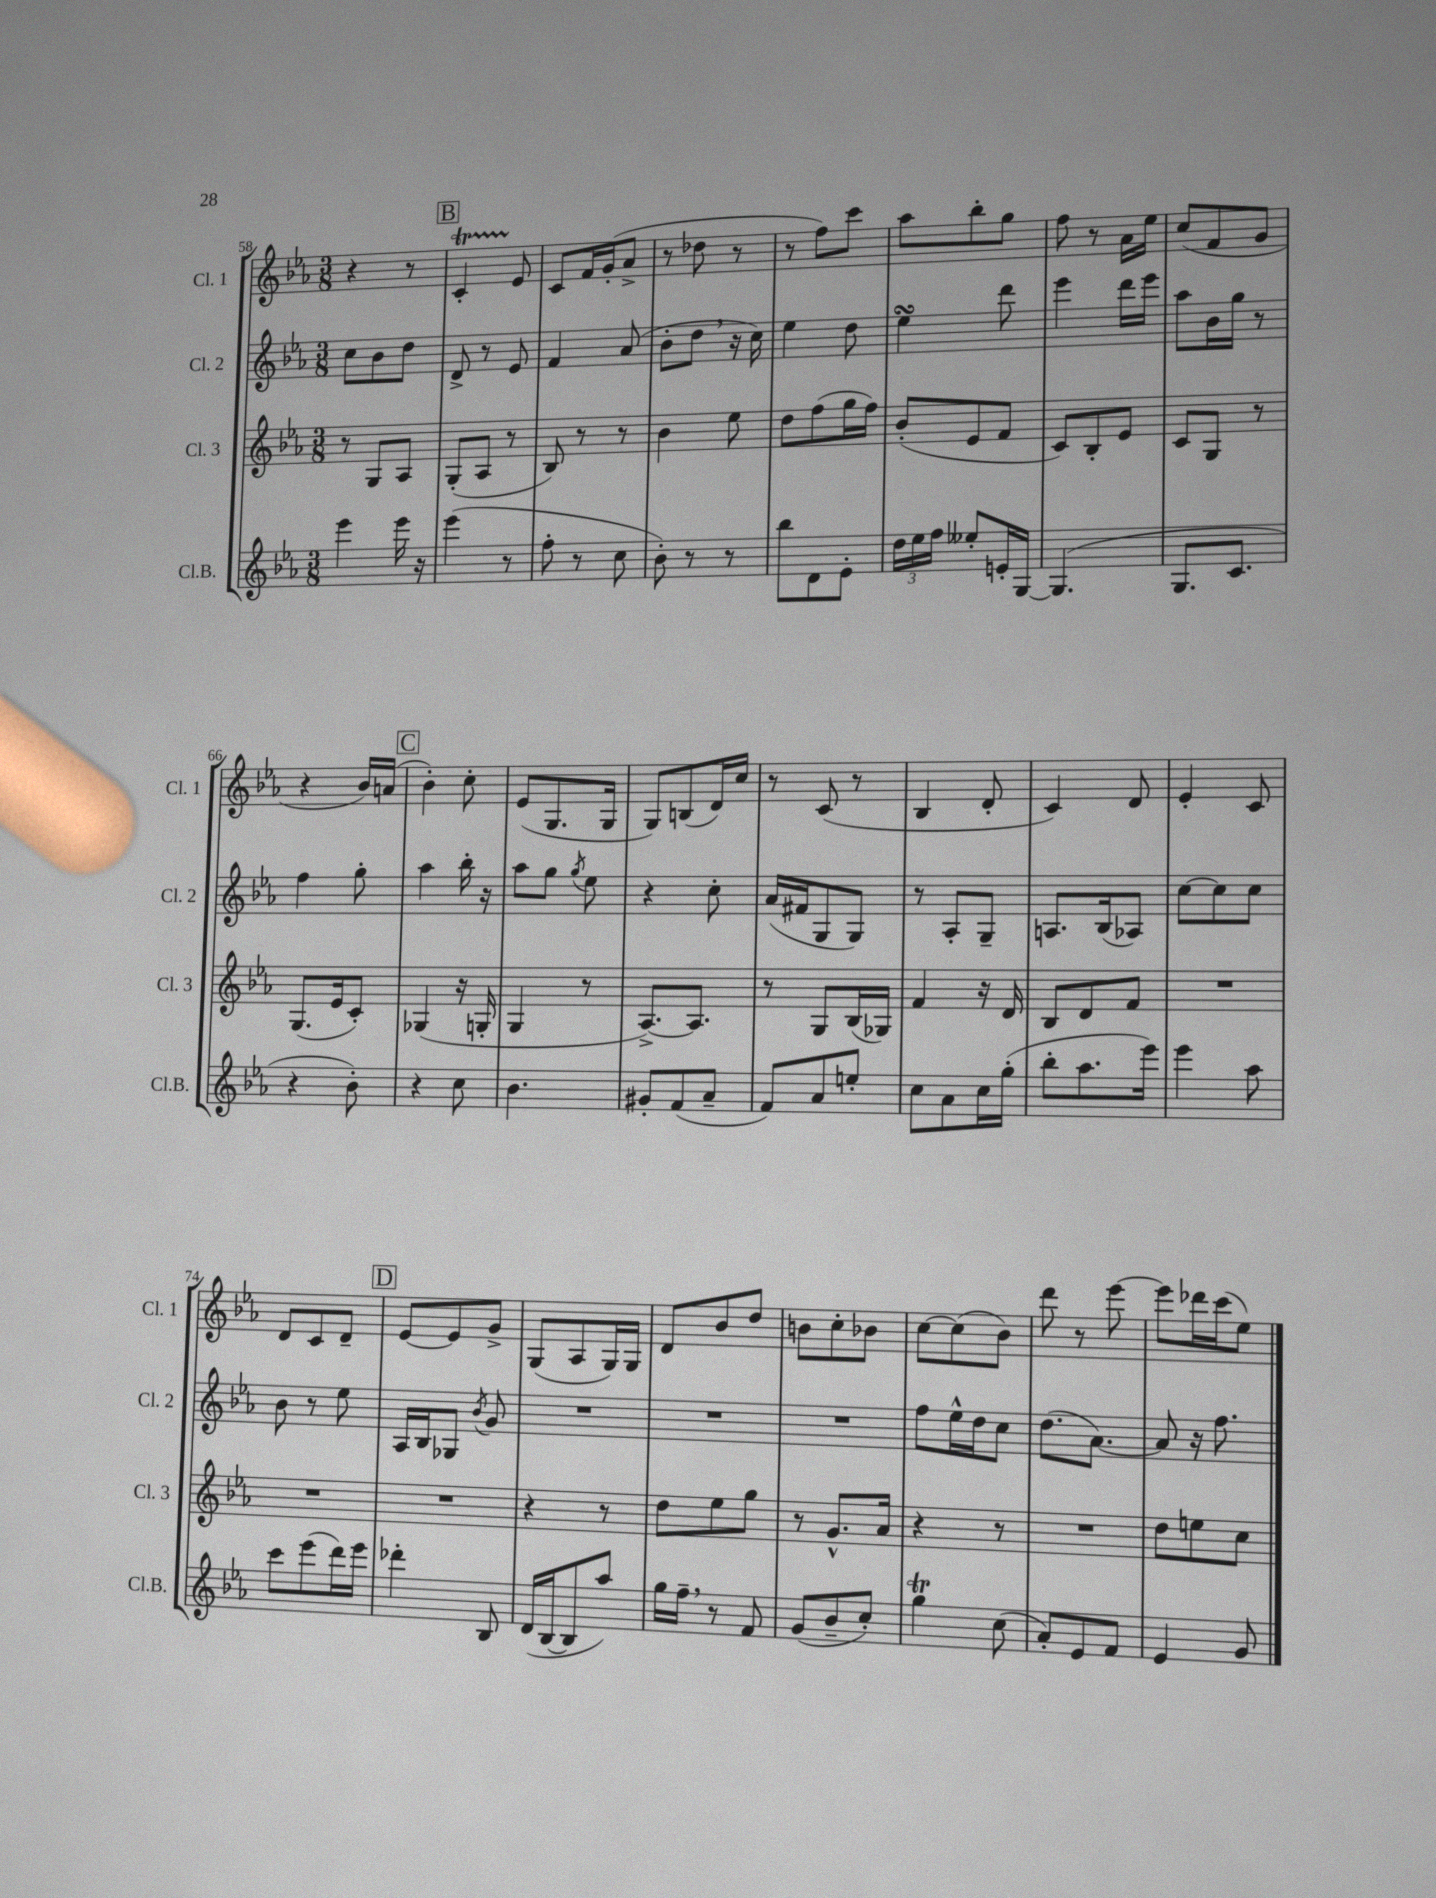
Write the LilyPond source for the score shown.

<<
\new StaffGroup <<
\new Staff = "s0" \with { instrumentName = "Cl. 1" shortInstrumentName = "Cl. 1" } {
    \clef treble \key ees \major \numericTimeSignature \time 3/8
    \autoBeamOff r4 r8 |
    \mark \markup { \box "B" } c'4-.\startTrillSpan ees'8\stopTrillSpan |
    c'8[ f'16 g'16-.( aes'8]-> |
    r8 des''8 r8 |
    r8 f''8[) c'''8] |
    aes''8[ bes''8-. g''8] |
    f''8 r8 aes'16[ ees''16] |
    c''8[( f'8 g'8] |
    r4 bes'16[) a'16]( |
    \mark \markup { \box "C" } bes'4-.) c''8-. |
    ees'8[( g8. g16] |
    g8[) b8( d'16) c''16] |
    r8 c'8( r8 |
    bes4 d'8-. |
    c'4) d'8 |
    ees'4-. c'8 |
    d'8[ c'8 d'8]-- |
    \mark \markup { \box "D" } ees'8[~ ees'8 g'8]-> |
    g8[( aes8 g16) g16] |
    d'8[ bes'8 d''8] |
    b'8[ c''8-. bes'8] |
    c''8[~ c''8( bes'8]) |
    d'''8 r8 ees'''8~ |
    ees'''8[ des'''16 c'''16( ees''8]) \bar "|." |
}
\new Staff = "s1" \with { instrumentName = "Cl. 2" shortInstrumentName = "Cl. 2" } {
    \clef treble \key ees \major \numericTimeSignature \time 3/8
    \autoBeamOff c''8[ bes'8 d''8] |
    \mark \markup { \box "B" } d'8-> r8 ees'8 |
    f'4 aes'8( |
    bes'8[-. d''8] \breathe r16 c''16) |
    ees''4 d''8 |
    ees''4\turn d'''8 |
    ees'''4 d'''16[ ees'''16] |
    aes''8[ bes'16 g''16] r8 |
    f''4 g''8-. |
    \mark \markup { \box "C" } aes''4 bes''16-. r16 |
    aes''8[ g''8] \acciaccatura { g''8 } ees''8 |
    r4 c''8-. |
    aes'16[( fis'16 g8 g8]) |
    r8 aes8[-. g8]-- |
    a8.[ bes16( aes8]) |
    c''8[~ c''8 c''8] |
    bes'8 r8 ees''8 |
    \mark \markup { \box "D" } aes16[ bes16 ges8] \acciaccatura { bes'8 } g'8 |
    R4. |
    R4. |
    R4. |
    f''8[ ees''16-^ d''16 c''8] |
    d''8.[( aes'8.]~) |
    aes'8 r16 f''8. \bar "|." |
}
\new Staff = "s2" \with { instrumentName = "Cl. 3" shortInstrumentName = "Cl. 3" } {
    \clef treble \key ees \major \numericTimeSignature \time 3/8
    \autoBeamOff r8 g8[ aes8] |
    \mark \markup { \box "B" } g8[-.( aes8] r8 |
    bes8) r8 r8 |
    bes'4 ees''8 |
    d''8[ f''8( g''16 f''16]) |
    bes'8[-.( ees'8 f'8] |
    c'8[) bes8-. ees'8] |
    c'8[ g8] r8 |
    g8.[( ees'16 c'8]-.) |
    \mark \markup { \box "C" } ges4( r16 g16-. |
    g4 r8 |
    aes8.[~->) aes8.] |
    r8 g8[ bes16( ges16]) |
    f'4 r16 d'16 |
    bes8[ d'8 f'8] |
    R4. |
    R4. |
    \mark \markup { \box "D" } R4. |
    r4 r8 |
    d''8[ ees''8 g''8] |
    r8 g'8.[-^ aes'16] |
    r4 r8 |
    R4. |
    d''8[ e''8 c''8] \bar "|." |
}
\new Staff = "s3" \with { instrumentName = "Cl.B." shortInstrumentName = "Cl.B." } {
    \clef treble \key ees \major \numericTimeSignature \time 3/8
    \autoBeamOff ees'''4 ees'''16 r16 |
    \mark \markup { \box "B" } ees'''4( r8 |
    f''8-. r8 c''8 |
    bes'8-.) r8 r8 |
    bes''8[ d'8 ees'8]-. |
    \tuplet 3/2 { d''16[ ees''16 f''16] } eeses''8[-. e'16-. g16]~ |
    g4.( |
    g8.[ c'8.] |
    r4 bes'8-.) |
    \mark \markup { \box "C" } r4 c''8 |
    bes'4. |
    gis'8[-. f'8( aes'8]-- |
    f'8[) aes'8 e''8]-. |
    c''8[ aes'8 c''16 g''16]-.( |
    bes''8[-. aes''8. ees'''16]) |
    ees'''4 aes''8 |
    c'''8[ ees'''8( d'''16) ees'''16] |
    \mark \markup { \box "D" } des'''4-. bes8 |
    d'16[( bes16~ bes8 aes''8]) |
    g''16[ f''16]-- \breathe r8 f'8 |
    g'8[( bes'8-- c''8]-.) |
    g''4\trill c''8( |
    aes'8[-.) ees'8 f'8] |
    ees'4 g'8 \bar "|." |
}
>>
>>
\layout { \context { \Score currentBarNumber = #58 } }
